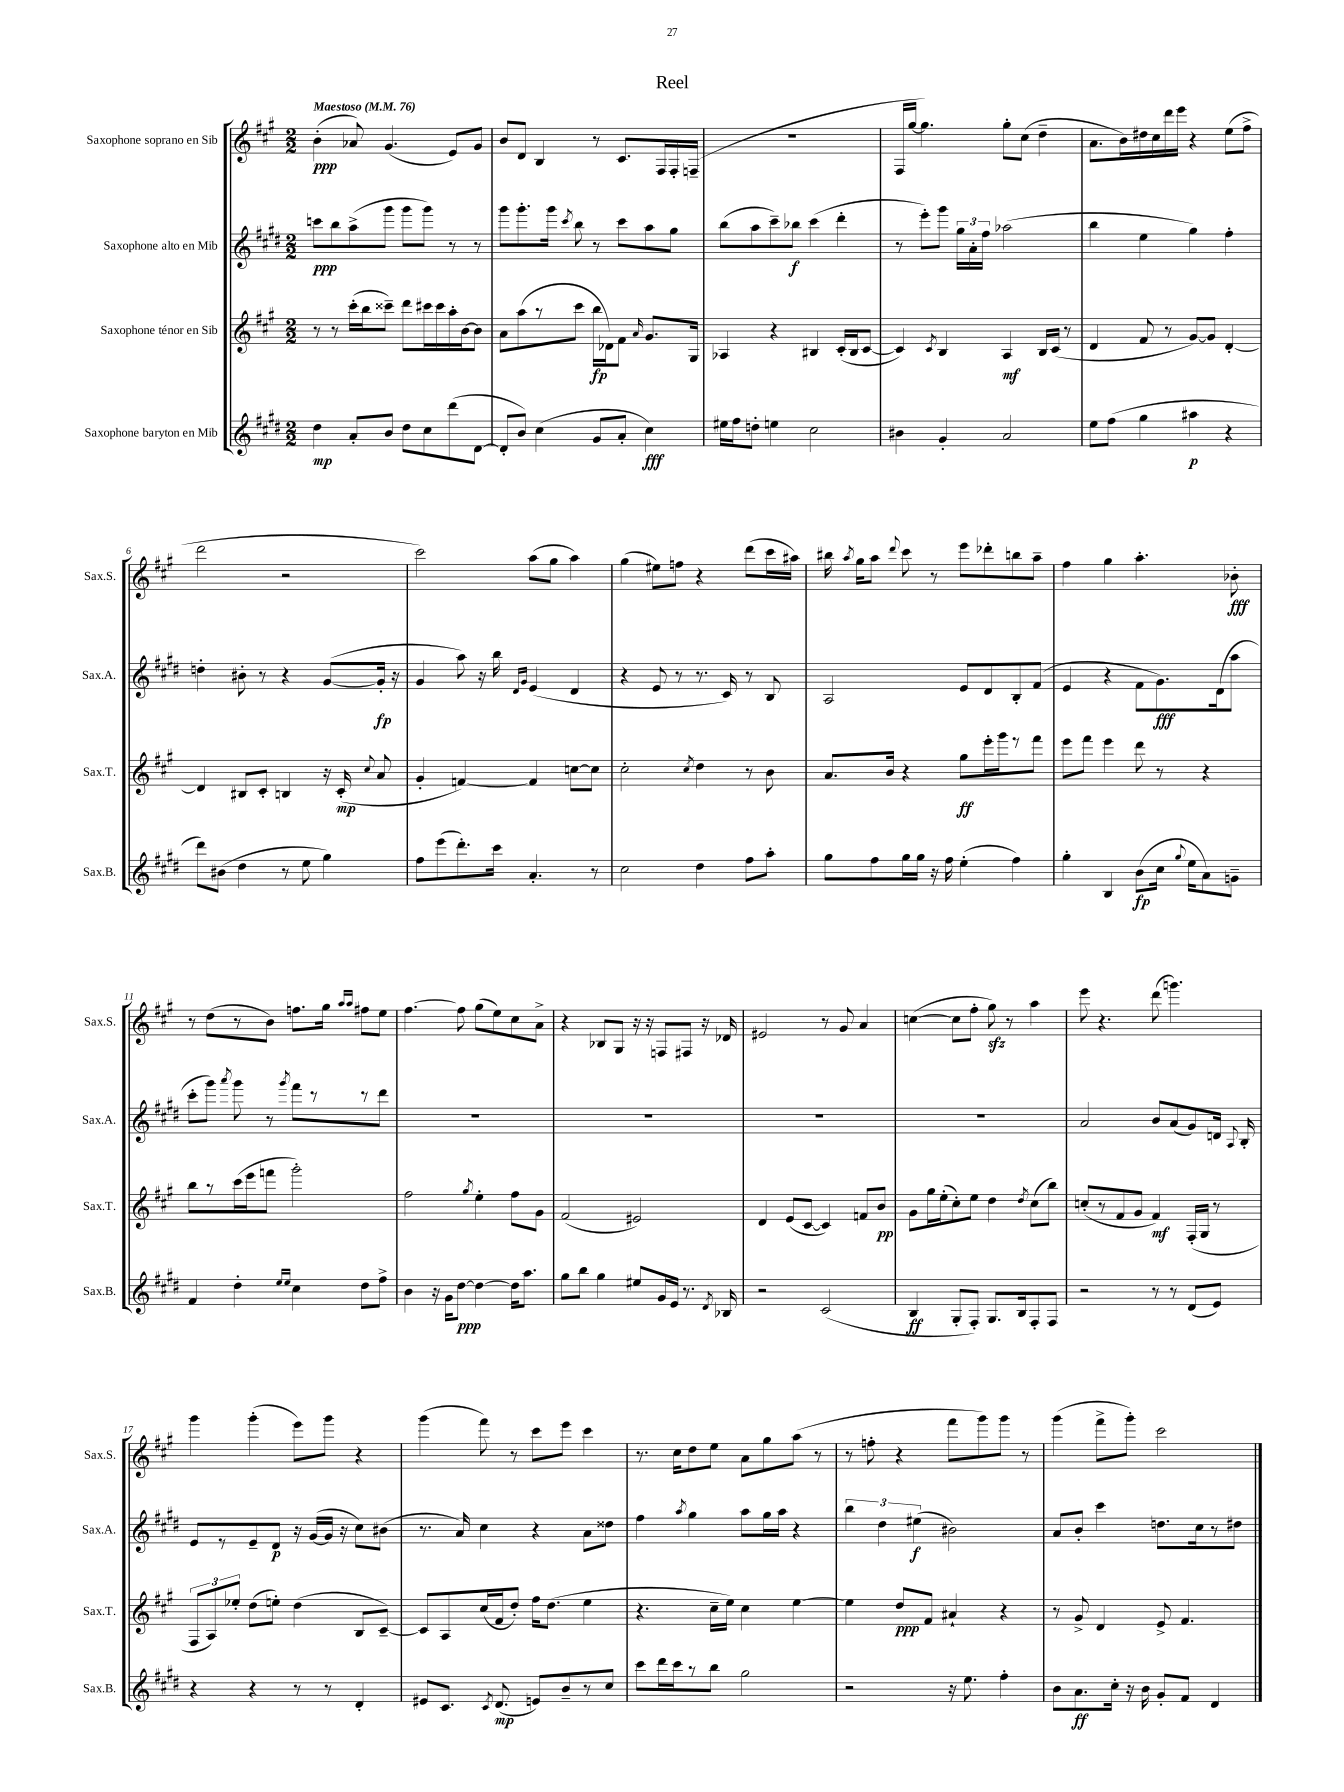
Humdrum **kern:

**kern	**dynam	**kern	**dynam	**kern	**dynam	**kern	**dynam
*part4	*part4	*part3	*part3	*part2	*part2	*part1	*part1
*staff4	*staff4	*staff3	*staff3	*staff2	*staff2	*staff1	*staff1
*I"Saxophone baryton en Mib	*	*I"Saxophone ténor en Sib	*	*I"Saxophone alto en Mib	*	*I"Saxophone soprano en Sib	*
*I'Sax.B.	*	*I'Sax.T.	*	*I'Sax.A.	*	*I'Sax.S.	*
*clefG2	*	*clefG2	*	*clefG2	*	*clefG2	*
*k[f#c#g#d#]	*	*k[f#c#g#]	*	*k[f#c#g#d#]	*	*k[f#c#g#]	*
*M2/2	*	*M2/2	*	*M2/2	*	*M2/2	*
*MM76	*	*MM76	*	*MM76	*	*MM76	*
=1	=1	=1	=1	=1	=1	=1	=1
!	!	!	!	!	!	!LO:TX:a:B:t=Maestoso	!
4dd#\	mp	8r	.	8cccn\L	ppp	(4b'\	ppp
.	.	8r	.	8bb\	.	.	.
8a'/L	.	(16ccc#'\LL	.	(8aa^\	.	8a-X/)	.
.	.	16bb\J	.	.	.	.	.
8b/J	.	8ccc##X~\J)	.	8ggg#\J	.	(4.g#/	.
8dd#\L	.	8ddd\L	.	8ggg#\L	.	.	.
8cc#\	.	16ccc#X\L	.	8ggg#\J)	.	.	.
.	.	16ccc#\	.	.	.	.	.
(8ddd#\	.	16aa'\	.	8r	.	8e/L)	.
.	.	[16b\J	.	.	.	.	.
[8d#\J	.	8b\J]	.	8r	.	8g#/J	.
=2	=2	=2	=2	=2	=2	=2	=2
8d#'/L]	.	8a\L	.	8ggg#\L	.	8b/L	.
8b/J)	.	(8aa\	.	8.ggg#'\	.	8d/J	.
(4cc#\	.	8r	.	.	.	4B/	.
.	.	.	.	16ggg#\Jk	.	.	.
.	.	.	.	8qccc#/	.	.	.
.	.	8ccc#\J	.	8bb\	.	.	.
8g#/L	.	16bb\LL	fp	8r	.	8r	.
.	.	16d-X\J)	.	.	.	.	.
8a'/J	.	8f#\J	.	8ccc#\L	.	8.c#/L	.
.	.	16qqa/	.	.	.	.	.
4cc#\)	fff	8.g#/L	.	8aa\	.	.	.
.	.	.	.	.	.	16F#/L	.
.	.	.	.	8gg#\J	.	16F#'/	.
.	.	16G#/Jk	.	.	.	(16Fn~/JJ	.
=3	=3	=3	=3	=3	=3	=3	=3
16ee#X\LL	.	4A-X/	.	(8bb\L	.	1r	.
16ff#\J	.	.	.	.	.	.	.
8ddn'\J	.	.	.	8aa\	.	.	.
4een\	.	4r	.	8ccc#~\)	.	.	.
.	.	.	.	8bb-X\J	f	.	.
2cc#\	.	4B#X/	.	(4ccc#\	.	.	.
.	.	(16c#'/LL	.	4ddd#'\	.	.	.
.	.	16B#/J	.	.	.	.	.
.	.	[8c#/J	.	.	.	.	.
=4	=4	=4	=4	=4	=4	=4	=4
4b#X\	.	4c#/])	.	8r	.	16F#/LL	.
.	.	.	.	.	.	[16gg#/JJ	.
.	.	.	.	8eee'\L)	.	4.gg#\])	.
.	.	8qc#/	.	.	.	.	.
4g#'/	.	4B/	.	8ggg#\J	.	.	.
.	.	.	.	24gg#\LL	.	.	.
.	.	.	.	24a'\	.	.	.
.	.	.	.	24ff#\JJ	.	.	.
2a/	.	4A/	mf	(2aa-X\	.	8gg#'\L	.
.	.	.	.	.	.	(8cc#\J	.
.	.	16B/LL	.	.	.	4dd~\	.
.	.	(16c#/JJ	.	.	.	.	.
.	.	8r	.	.	.	.	.
=5	=5	=5	=5	=5	=5	=5	=5
8ee\L	.	4d/	.	4bb\	.	8.a\L	.
(8ff#\J	.	.	.	.	.	.	.
.	.	.	.	.	.	16b\L)	.
4gg#\	.	8f#/	.	4ee\	.	16dd#X\	.
.	.	.	.	.	.	16cc#\	.
.	.	8r	.	.	.	16ddd\	.
.	.	.	.	.	.	16eee\JJ	.
4aa#X\	p	[8g#/L)	.	4gg#\)	.	4r	.
.	.	8g#/J]	.	.	.	.	.
4r	.	[4d'/	.	4ff#'\	.	(8ee\L	.
.	.	.	.	.	.	8ff#^\J	.
!!LO:LB:g=z
=6	=6	=6	=6	=6	=6	=6	=6
8ddd#\L)	.	4d/]	.	4ddn'\	.	2ddd\	.
(8b#X\J	.	.	.	.	.	.	.
4dd#\	.	8B#X/L	.	8b#X'\	.	.	.
.	.	8c#'/J	.	8r	.	.	.
8r	.	4Bn/	.	4r	.	2r	.
8ee\	.	.	.	.	.	.	.
4gg#\)	.	16r	.	([8g#/L	.	.	.
.	.	(16c#'/	mp	.	.	.	.
.	.	8qqcc#/	.	.	.	.	.
.	.	8a/	.	16g#'/Jk]	fp	.	.
.	.	.	.	16r	.	.	.
=7	=7	=7	=7	=7	=7	=7	=7
8ff#\L	.	4g#'/	.	4g#/	.	2ccc#\)	.
(8eee\	.	.	.	.	.	.	.
8.ddd#'\)	.	[4fn/)	.	8aa\)	.	.	.
.	.	.	.	16r	.	.	.
16ccc#\Jk	.	.	.	16bb\	.	.	.
.	.	.	.	16qqd#/LL	.	.	.
.	.	.	.	16qqg#/JJ	.	.	.
4.a'/	.	4f/]	.	(4e/	.	(8aa\L	.
.	.	.	.	.	.	8gg#\J	.
.	.	[8ccn\L	.	4d#/	.	4aa\)	.
8r	.	8cc\J]	.	.	.	.	.
=8	=8	=8	=8	=8	=8	=8	=8
2cc#\	.	2cc#'\	.	4r	.	(4gg#\	.
.	.	.	.	8e/	.	8ee#X\L)	.
.	.	.	.	8r	.	8ffn\J	.
.	.	8qcc#/	.	.	.	.	.
4dd#\	.	4dd\	.	8.r	.	4r	.
.	.	.	.	16c#/)	.	.	.
8ff#\L	.	8r	.	8r	.	(8ddd\L	.
8aa'\J	.	8b\	.	8B/	.	16ccc#\L	.
.	.	.	.	.	.	16aa#X\JJ)	.
=9	=9	=9	=9	=9	=9	=9	=9
8gg#\L	.	8.a/L	.	2A/	.	16bb#X\	.
.	.	.	.	.	.	8qaa/	.
.	.	.	.	.	.	16gg#\KL	.
8ff#\	.	.	.	.	.	8aa\J	.
.	.	16b/Jk	.	.	.	.	.
.	.	.	.	.	.	8qqddd/	.
16gg#\L	.	4r	.	.	.	8ccc#\	.
16gg#\JJ	.	.	.	.	.	.	.
16r	.	.	.	.	.	8r	.
16ff#\	.	.	.	.	.	.	.
(4ee'\	.	8gg#\L	ff	8e/L	.	8eee\L	.
.	.	16eee'\L	.	8d#/	.	8ddd-X'\	.
.	.	16ggg#\J	.	.	.	.	.
4ff#\)	.	8r	.	8B'/	.	8bbn\	.
.	.	8fff#\J	.	(8f#/J	.	8aa~\J	.
=10	=10	=10	=10	=10	=10	=10	=10
4gg#'\	.	8eee\L	.	4e/	.	4ff#\	.
.	.	8fff#\J	.	.	.	.	.
4B/	.	4eee\	.	4r	.	4gg#\	.
(8b\L	fp	8ddd\	.	8f#\L	.	4.aa'\	.
16cc#\Jk	.	8r	.	8.g#\)	fff	.	.
8qqgg#/	.	.	.	.	.	.	.
16ee\KL	.	.	.	.	.	.	.
8a\)	.	4r	.	.	.	.	.
.	.	.	.	(16d#\k	.	.	.
8gn~\J	.	.	.	8aa\J	.	8b-X'\	fff
!!LO:LB:g=z
=11	=11	=11	=11	=11	=11	=11	=11
4f#/	.	8bb\L	.	8ccc#'\L	.	8r	.
.	.	8r	.	8ggg#\J)	.	(8dd\L	.
.	.	.	.	8qaaa/	.	.	.
4dd#'\	.	(16ccc#\L	.	8ggg#\	.	8r	.
.	.	16eee\J	.	.	.	.	.
.	.	8fffn\J	.	8r	.	8b\J)	.
16qqee/LL	.	.	.	.	.	.	.
16qqee/JJ	.	.	.	8qggg#/	.	.	.
4cc#\	.	2ggg#'\)	.	8fff#\L	.	8.ffn\L	.
.	.	.	.	8r	.	.	.
.	.	.	.	.	.	16gg#\Jk	.
.	.	.	.	.	.	16qqaa/LL	.
.	.	.	.	.	.	16qqaa/JJ	.
8dd#\L	.	.	.	8r	.	8ff#X\L	.
8ff#^\J	.	.	.	8ddd#\J	.	8ee\J	.
=12	=12	=12	=12	=12	=12	=12	=12
4b\	.	2ff#\	.	1r	.	[4.ff#\	.
16r	.	.	.	.	.	.	.
16g#\KL	.	.	.	.	.	.	.
[8dd#\J	ppp	.	.	.	.	8ff#\]	.
.	.	8qgg#/	.	.	.	.	.
4dd#\_	.	4ee'\	.	.	.	(8gg#\L	.
.	.	.	.	.	.	8ee\)	.
16dd#\KL]	.	8ff#\L	.	.	.	8cc#\	.
8.aa\J	.	.	.	.	.	.	.
.	.	8g#\J	.	.	.	8a^\J	.
=13	=13	=13	=13	=13	=13	=13	=13
8gg#\L	.	(2f#/	.	1r	.	4r	.
8bb\J	.	.	.	.	.	.	.
4gg#\	.	.	.	.	.	8B-X/L	.
.	.	.	.	.	.	8G#/J	.
8ee#X/L	.	2e#X/)	.	.	.	16r	.
.	.	.	.	.	.	16r	.
16g#/L	.	.	.	.	.	8Fn/L	.
16e/JJ	.	.	.	.	.	.	.
8.r	.	.	.	.	.	8F#X/J	.
.	.	.	.	.	.	16r	.
8qd#/	.	.	.	.	.	.	.
16B-X/	.	.	.	.	.	16d-X/	.
=14	=14	=14	=14	=14	=14	=14	=14
2r	.	4d/	.	1r	.	2e#X/	.
.	.	(8e/L	.	.	.	.	.
.	.	[8c#/J	.	.	.	.	.
(2c#/	.	4c#/])	.	.	.	8r	.
.	.	.	.	.	.	8g#/	.
.	.	8fn/L	.	.	.	4a/	.
.	.	8b/J	pp	.	.	.	.
=15	=15	=15	=15	=15	=15	=15	=15
4B/	ff	8g#\L	.	1r	.	([4ccn\	.
.	.	16gg#\L	.	.	.	.	.
.	.	(16ee'\J	.	.	.	.	.
8G#'/L	.	8cc#'\)	.	.	.	8cc\L]	.
8F#'/J)	.	8ee\J	.	.	.	8ff#'\J	.
8.G#/L	.	4dd\	.	.	.	8gg#zz\)	.
.	.	.	.	.	.	8r	.
16B/k	.	.	.	.	.	.	.
.	.	8qdd/	.	.	.	.	.
8F#'/	.	(8cc#\L	.	.	.	4aa\	.
8F#/J	.	8bb\J)	.	.	.	.	.
=16	=16	=16	=16	=16	=16	=16	=16
2r	.	(8ccn'/L	.	2a/	.	8eee\	.
.	.	8r	.	.	.	4.r	.
.	.	8f#/	.	.	.	.	.
.	.	8g#/J	.	.	.	.	.
8r	.	4f#/)	mf	8b/L	.	(8ddd\	.
8r	.	.	.	(8a/	.	4.gggn\)	.
(8d#/L	.	(16F#'/LL	.	8g#/)	.	.	.
.	.	16G#/JJ	.	.	.	.	.
8e/J)	.	8r	.	16dn/Jk	.	.	.
.	.	.	.	8qqA/	.	.	.
.	.	.	.	16B'/	.	.	.
!!LO:LB:g=z
=17	=17	=17	=17	=17	=17	=17	=17
4r	.	12F#/L	.	8e/L	.	4ggg#\	.
.	.	12A/)	.	.	.	.	.
.	.	.	.	8r	.	.	.
.	.	12ee-X'/J	.	.	.	.	.
4r	.	(8dd\L	.	8e~/	.	(4ggg#'\	.
.	.	8een'\J)	.	8d#/J	p	.	.
8r	.	(4dd\	.	16r	.	8eee\L)	.
.	.	.	.	([16g#/LL	.	.	.
8r	.	.	.	16g#/JJ]	.	8ggg#\J	.
.	.	.	.	16r	.	.	.
4d#'/	.	8B/L	.	8cc#\L)	.	4r	.
.	.	[8c#~/J)	.	(8b#X\J	.	.	.
=18	=18	=18	=18	=18	=18	=18	=18
8e#X/L	.	8c#/L]	.	8.r	.	(4ggg#\	.
8.c#/J	.	8A/	.	.	.	.	.
.	.	.	.	16a/)	.	.	.
.	.	(16cc#/L	.	4cc#\	.	8fff#\)	.
8qc#/	.	.	.	.	.	.	.
(8.d#/	mp	16f#/J	.	.	.	.	.
.	.	8dd'/J)	.	.	.	8r	.
8en/L)	.	16ff#\KL	.	4r	.	8ccc#\L	.
.	.	(8.dd\J	.	.	.	.	.
8b~/	.	.	.	.	.	8eee\J	.
8r	.	4ee\	.	8a\L	.	4ccc#\	.
8cc#/J	.	.	.	8dd##X\J	.	.	.
=19	=19	=19	=19	=19	=19	=19	=19
8ccc#\L	.	4.r	.	4ff#\	.	8.r	.
16ddd#\L	.	.	.	.	.	.	.
16ccc#\J	.	.	.	.	.	16cc#\KL	.
.	.	.	.	8qaa/	.	.	.
8r	.	.	.	4gg#\	.	8dd\	.
8bb\J	.	16cc#~\LL	.	.	.	8ee\J	.
.	.	16ee\JJ)	.	.	.	.	.
2gg#\	.	4cc#\	.	8aa\L	.	8a\L	.
.	.	.	.	16gg#\L	.	8gg#\	.
.	.	.	.	16aa\JJ	.	.	.
.	.	[4ee\	.	4r	.	(8aa\J	.
.	.	.	.	.	.	8r	.
=20	=20	=20	=20	=20	=20	=20	=20
2r	.	4ee\]	.	6bb\	.	8r	.
.	.	.	.	.	.	8ffn'\	.
.	.	.	.	6dd#\	.	.	.
.	.	8dd/L	ppp	.	.	4r	.
.	.	.	.	(6ee#X\	f	.	.
.	.	8f#/J	.	.	.	.	.
16r	.	4a#X`/	.	2b#X\)	.	8fff#\L	.
8.ee\	.	.	.	.	.	.	.
.	.	.	.	.	.	8ggg#\)	.
4ff#'\	.	4r	.	.	.	8ggg#\J	.
.	.	.	.	.	.	8r	.
=21	=21	=21	=21	=21	=21	=21	=21
8b\L	.	8r	.	8a/L	.	(4ggg#\	.
8.a\	ff	8g#^/	.	8b'/J	.	.	.
.	.	4d/	.	4ccc#\	.	8fff#^\L	.
16cc#'\Jk	.	.	.	.	.	.	.
16r	.	.	.	.	.	8ggg#'\J)	.
16b\	.	.	.	.	.	.	.
8g#'/L	.	8e^/	.	8.ddn\L	.	2ccc#\	.
8f#/J	.	4.f#/	.	.	.	.	.
.	.	.	.	16cc#\k	.	.	.
4d#/	.	.	.	8r	.	.	.
.	.	.	.	8dd#X\J	.	.	.
==	==	==	==	==	==	==	==
*-	*-	*-	*-	*-	*-	*-	*-
